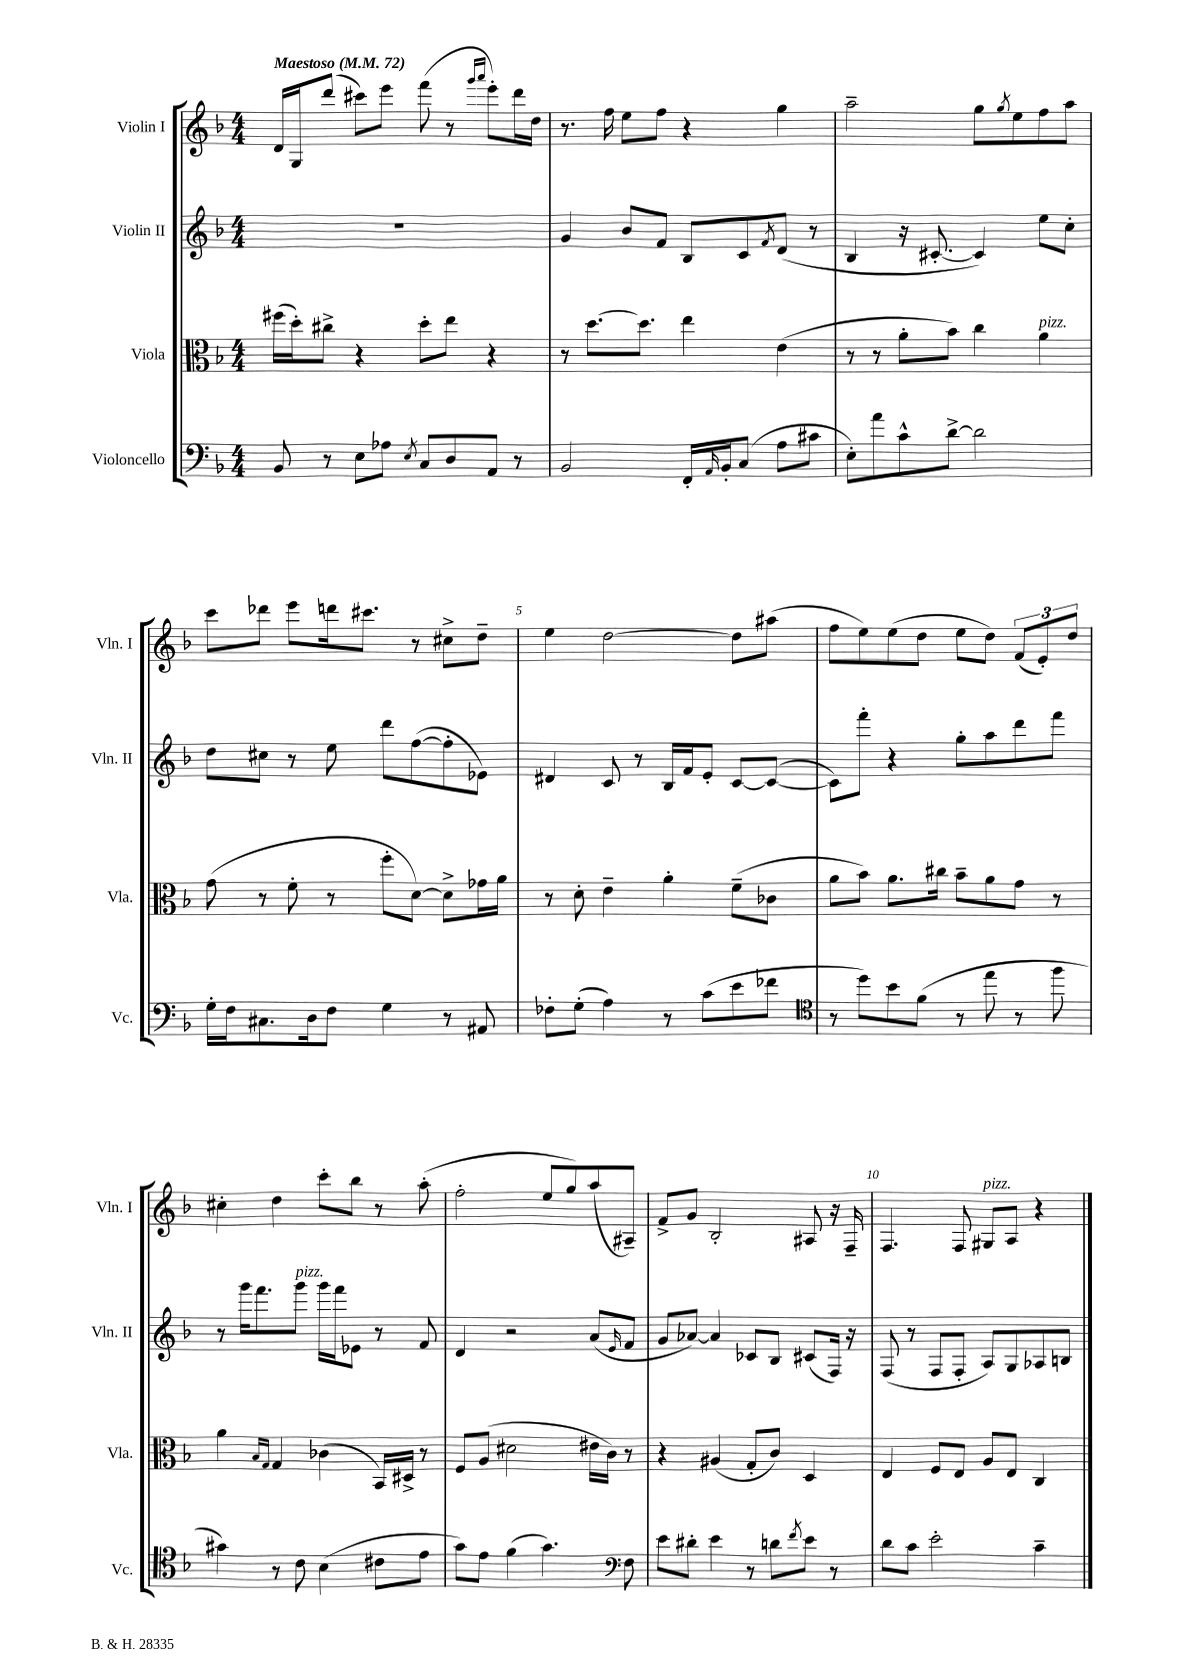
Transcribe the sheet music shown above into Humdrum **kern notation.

**kern	**kern	**kern	**kern
*part4	*part3	*part2	*part1
*staff4	*staff3	*staff2	*staff1
*I"Violoncello	*I"Viola	*I"Violin II	*I"Violin I
*I'Vc.	*I'Vla.	*I'Vln. II	*I'Vln. I
*clefF4	*clefC3	*clefG2	*clefG2
*k[b-]	*k[b-]	*k[b-]	*k[b-]
*M4/4	*M4/4	*M4/4	*M4/4
*MM72	*MM72	*MM72	*MM72
=1	=1	=1	=1
!	!	!	!LO:TX:a:B:t=Maestoso
8BB-/	(16ff#X\LL	1r	16d/LL
.	16dd'\J)	.	16G/J
8r	8cc#X^\J	.	(8ddd/J
8E\L	4r	.	8ccc#X\L)
8A-X\J	.	.	8eee\J
8qE/	.	.	.
8C/L	8dd'\L	.	(8fff\
8D/	8ee\J	.	8r
.	.	.	16qqggg/LL
.	.	.	16qqaaa/JJ
8AA/J	4r	.	8eee'\L)
8r	.	.	16ddd\L
.	.	.	16dd\JJ
=2	=2	=2	=2
2BB-/	8r	4g/	8.r
.	[8.dd\L	.	.
.	.	.	16ff\
.	.	8b-/L	8ee\L
.	8.dd\J]	.	.
.	.	8f/J	8ff\J
16FF'/LL	4ee\	8B-/L	4r
16qqAA/	.	.	.
16BB-'/J	.	.	.
(8C/J	.	8c/	.
.	.	8qf/	.
8A\L	(4e\	(8d/J	4gg\
8c#X\J	.	8r	.
=3	=3	=3	=3
8E'\L)	8r	4B-/	2aa~\
8a\	8r	.	.
8c^^\	8a'\L	16r	.
.	.	[8.c#X'/	.
[8d^\J	8b-\J)	.	.
2d\]	4cc\	4c#/])	8gg\L
.	.	.	8qgg/
.	.	.	8ee\
!	!LO:TX:a:i:t=pizz.	!	!
.	4a\	8ee\L	8ff\
.	.	8cc'\J	8aa\J
!!LO:LB:g=z
=4	=4	=4	=4
16G'\LL	(8g\	8dd\L	8ccc\L
16F\J	.	.	.
8.C#X\	8r	8cc#X\J	8ddd-X\J
.	8f'\	8r	8eee\L
16D\k	.	.	.
8F\J	8r	8ee\	16dddn\k
.	.	.	8.ccc#X\J
4G\	8ff'\L	8ddd\L	.
.	[8d\J)	([8ff\	8r
8r	8d^\L]	8ff'\]	8cc#X^\L
8AA#X/	16g-X\L	8e-X\J)	8dd~\J
.	16a\JJ	.	.
=5	=5	=5	=5
8F-X'\L	8r	4d#X/	4ee\
(8G'\J	8d'\	.	.
4A\)	4e~\	8c/	[2dd\
.	.	8r	.
8r	4a'\	16B-/LL	.
.	.	16f/J	.
(8c\L	.	8e'/J	.
8e\	(8f~\L	[8c/L	8dd\L]
8f-X\J	8c-X\J	(8c/J_	(8aa#X\J
=6	=6	=6	=6
*clefC4	*	*	*
8r	8a\L	8c\L])	8ff\L
8dd\L)	8b-\J)	8fff'\J	8ee\)
8b-\	8.a\L	4r	(8ee\
(8f\J	.	.	8dd\J
.	16cc#X\Jk	.	.
8r	8b-~\L	8gg'\L	8ee\L
8ee\	8a\	8aa\	8dd\J)
8r	8g\J	8ddd\	(12f/L
.	.	.	12e'/)
8ff\	8r	8fff\J	.
.	.	.	12dd/J
!!LO:LB:g=z
=7	=7	=7	=7
4g#X\)	4a\	8r	4cc#X'\
.	.	16ggg\KL	.
.	.	8.fff\	.
.	16qqB-/LL	.	.
.	16qqG/JJ	.	.
8r	4G/	.	4dd\
!	!	!LO:TX:a:i:t=pizz.	!
8c\	.	8ggg\J	.
(4B-\	(4c-X\	16ggg\LL	8ccc'\L
.	.	16fff\J	.
.	.	8e-X\J	8bb-\J
8c#X\L	16BB-/LL)	8r	8r
.	16D#X^/JJ	.	.
8e\J	8r	8f/	(8aa'\
=8	=8	=8	=8
8g\L)	8F/L	4d/	2ff'\
8e\J	(8A/J	.	.
(4f\	2d#X\	2r	.
4.g\)	.	.	8ee/L
.	.	.	8gg/)
.	16e#X\LL	(8a/L	(8aa/
.	16c\JJ)	.	.
*clefF4	*	*	*
.	.	16qqe/	.
8F\	8r	8f/J	8A#X~/J)
=9	=9	=9	=9
8e\L	4r	8g/L	8f^/L
8d#X'\J	.	[8a-X/J)	8g/J
4e\	(4A#X/	4a-/]	2B-'/
8r	8G'/L	8c-X/L	.
8dn\L	8c/J)	8B-/J	.
8qf/	.	.	.
8e\J	4D/	(8c#X/L	8A#X/
8r	.	16F/Jk)	16r
.	.	16r	16F~/
=10	=10	=10	=10
8d\L	4E/	(8F/	4.F/
8c\J	.	8r	.
2e'\	8F/L	8F/L	.
.	8E/J	8F'/J	8F/
!	!	!	!LO:TX:a:i:t=pizz.
.	8A/L	8A/L)	8G#X/L
.	8E/J	8G/	8A/J
4c~\	4C/	8A-X/	4r
.	.	8Bn/J	.
==	==	==	==
*-	*-	*-	*-
